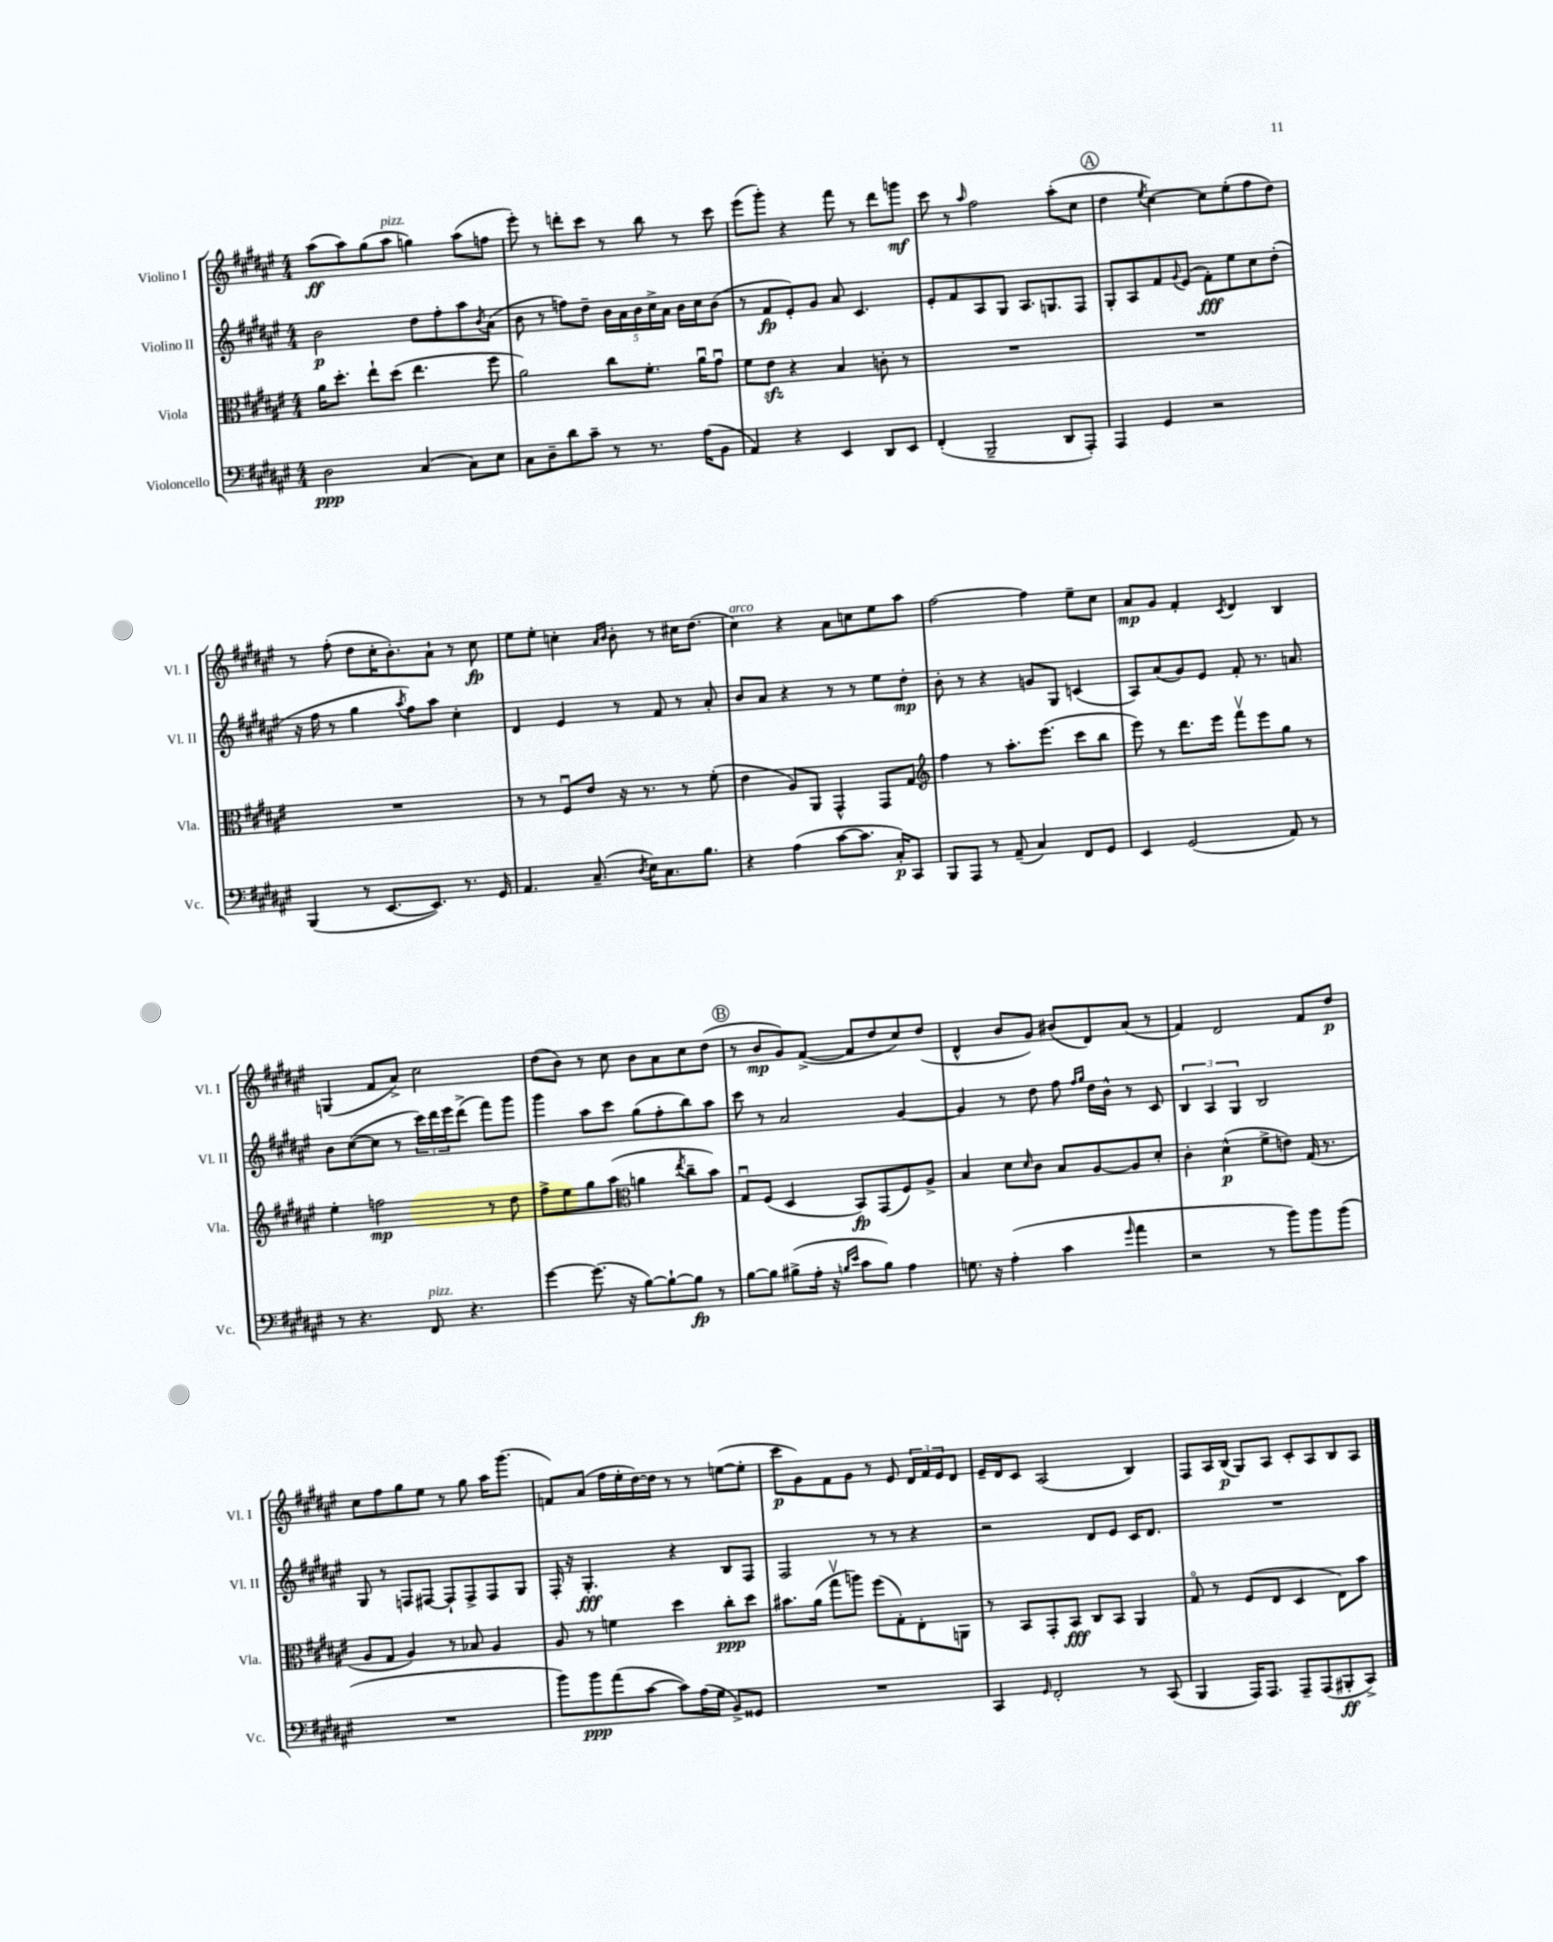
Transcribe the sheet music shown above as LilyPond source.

<<
\new StaffGroup <<
\new Staff = "s0" \with { instrumentName = "Violino I" shortInstrumentName = "Vl. I" } {
    \clef treble \key fis \major \numericTimeSignature \time 4/4
    ais''8\ff( ais''8) gis''8( ais''8^\markup { \italic "pizz." } g''4) ais''8( f''8 |
    eis'''8-.) r8 d'''8-. cis'''8 r8 b''8 r8 cis'''8 |
    eis'''8( gis'''8-.) r4 fis'''8 r8 dis'''8 g'''8\mf |
    cis'''8 r8 \grace { ais''16 } fis''2 ais''8-.( cis''8 |
    \mark \markup { \circle "A" } dis''4 \acciaccatura { eis''8 } cis''4~) cis''8 eis''8-.( fis''8 dis''8) |
    r8 fis''8-.( dis''8 cis''16-. b'8.-.) ais'8-! r8 cis''8\fp |
    eis''8 eis''8-. c''4-. \grace { ais'16 b'16 } b'8-. r8 cis''16 dis''8.( |
    cis''4^\markup { \italic "arco" }) r4 ais'8 c''8 eis''8 ais''8 |
    fis''2~ fis''4 eis''8-- cis''8 |
    ais'8\mp gis'8 fis'4-. \acciaccatura { cis'8 } dis'4 b4 |
    g4( fis'8 ais'8->) cis''2 |
    dis''8( b'8) r8 cis''8 b'8 ais'8 cis''8 dis''8( |
    \mark \markup { \circle "B" } r8 b'8\mp gis'8) fis'8~->( fis'8 dis''8 cis''8) dis''8( |
    dis'4-^ b'8 gis'8) bis'8( dis'8) ais'8( r8 |
    fis'4) dis'2 fis'8 dis''8\p |
    cis''8 fis''8 gis''8 eis''8 r8 gis''8 ais''16 gis'''8.( |
    f'8) ais'8( fis''16 eis''16-. dis''16~) dis''16 r8 r8 e''8~( e''8-. |
    cis'''8\p gis'8) fis'8 gis'8 r8 eis'8 \tuplet 3/2 { dis'16 fis'16 eis'16 } dis'8 |
    eis'16-- dis'16 cis'8 ais2( b4) |
    fis8 ais16 b16\p( gis8) ais8 cis'8-. ais8 b8 ais8 \bar "|." |
}
\new Staff = "s1" \with { instrumentName = "Violino II" shortInstrumentName = "Vl. II" } {
    \clef treble \key fis \major \numericTimeSignature \time 4/4
    b'2\p dis''8 fis''8-. ais''8 \acciaccatura { b'8 } ais'8( |
    b'8 r8 f''8) dis''8-- \tuplet 5/4 { b'16 ais'16 b'16 cis''16-> ais'16 } b'16 cis''16 b'8( |
    r8 fis'8\fp eis'8-.) gis'8 ais'8 cis'4. |
    eis'8-. fis'8 ais8 gis8 ais8. g8. fis8 |
    \mark \markup { \circle "A" } gis8-. ais8 fis'8 \appoggiatura { gis'8 } eis'8( fis'8-.\fff) eis''8 cis''8 dis''8-.( |
    r16 fis''16 r8 gis''4 \acciaccatura { ais''8 } fis''8) ais''8 cis''4-. |
    dis'4 eis'4 r8 fis'8 r8 ais'8-. |
    b'8 ais'8 r4 r8 r8 eis''8 dis''8-.\mp |
    b'8-. r8 r4 g'8 gis8 c'4( |
    ais8) ais'8( gis'8) eis'8 fis'8-. r8. a'8. |
    b'8 cis''8~( cis''8 r8 \tuplet 3/2 { cis'''16) dis'''16 eis'''16 } dis'''8->( fis'''8) gis'''8 |
    gis'''4 ais''8 cis'''8 gis''8( fis''8-. b''8) ais''8 |
    \mark \markup { \circle "B" } cis'''8 r8 ais'2 gis'4~ |
    gis'4 r8 dis''8 fis''8 \grace { fis''16 gis''16 } dis''16 b'16-^ r8 cis'8 |
    \tuplet 3/2 { b4 ais4 gis4 } b2 |
    gis8 r8 f8 fis8~ fis8-! fis8-> fis8 gis8 |
    fis16-. r16 gis4.-.\fff r4 b8 fis8 |
    fis2 r8 r8 r4 |
    r2 dis'8 eis'8 cis'16 dis'8. |
    R1 \bar "|." |
}
\new Staff = "s2" \with { instrumentName = "Viola" shortInstrumentName = "Vla." } {
    \clef alto \key fis \major \numericTimeSignature \time 4/4
    ais'16 dis''8.-. eis''8-! dis''8( eis''4. fis''8 |
    ais'2) cis''8 fis'8.-. ais'16\downbow gis'8\downbow |
    fis'8 eis'8\sfz r4 b4 c'8-. r8 |
    R1 |
    \mark \markup { \circle "A" } R1 |
    R1 |
    r8 r8 fis8\downbow eis'8 r16 r8. r8 fis'8-.( |
    eis'4 ais8) ais,8 gis,4-^ gis,8 gis8 |
    \clef treble fis''4 r8 ais''8.-. eis'''8.( cis'''8 b''8 |
    eis'''8) r8 dis'''8. eis'''16 fis'''8\upbow eis'''8 gis''8 r8 |
    eis''4-. f''2\mp r8 dis''8 |
    fis''8-> eis''8 gis''8 ais''8( \clef alto a'4 \acciaccatura { eis''8 } cis''8-- b'8) |
    \mark \markup { \circle "B" } gis8\downbow fis8( dis4 b,8\fp) gis,8( fis8) ais8-> |
    b4 dis'8 \grace { dis'16 } cis'8 b8 ais8~ ais8 dis'8-. |
    cis'4-. dis'4-^\p( fis'8-> e'8) gis16( r8. |
    ais8 gis8 ais4) r8 bes8 ais4 |
    ais8 r8 f'4 dis''4 cis''8-.\ppp dis''8 |
    bis'8. ais'16( gis''8\upbow a''8) fis''8( gis8-.) eis8-. a,8 |
    r8 b,8 gis,8-. b,8\fff cis8 b,8 ais,4 |
    gis8\flageolet r8 fis8( eis8 dis4 eis8) b'8 \bar "|." |
}
\new Staff = "s3" \with { instrumentName = "Violoncello" shortInstrumentName = "Vc." } {
    \clef bass \key fis \major \numericTimeSignature \time 4/4
    dis2\ppp cis4( cis8) eis8 |
    cis8 dis8-- dis'8 cis'8-- r8 r8. ais16( b,8 |
    ais,4) r4 eis,4 dis,8 eis,8 |
    fis,4-.( b,,2-- dis,8 ais,,8-.) |
    \mark \markup { \circle "A" } ais,,4 gis,4 r2 |
    b,,4( r8 eis,8.~ eis,8.) r8. gis,16 |
    ais,4. cis8.--( \acciaccatura { dis8 } eis16) cis8. b8. |
    r4 ais4( cis'8~ cis'8. cis16-.\p) cis,8 |
    b,,8 ais,,8 r8 ais,8--( cis4) fis,8 gis,8 |
    eis,4 gis,2( ais,8) r8 |
    r8 r4. fis,8^\markup { \italic "pizz." } r4. |
    gis'4~ gis'8.( r16 b8~) b8~-! b8\fp r8 |
    \mark \markup { \circle "B" } b8~ b8 bis8->( ais16-. r16 \grace { b16 eis'16 } cis'8 b8) ais4 |
    g8. r16 ais4-.( cis'4 \grace { gis'16 } ais'4 |
    r2 r8 b'8) b'8 b'8( |
    R1 |
    b'8) b'8\ppp ais'8( cis'8~ cis'8) ais16( gis16 b,8->) gisis,8 |
    R1 |
    cis,4 \grace { gis,16 } fis,2-. r8 cis,8( |
    b,,4 ais,,16) ais,,8. ais,,8-- ais,,8( bis,,8-.\ff cis,8->) \bar "|." |
}
>>
>>
\layout { \context { \Score \remove "Bar_number_engraver" } }
